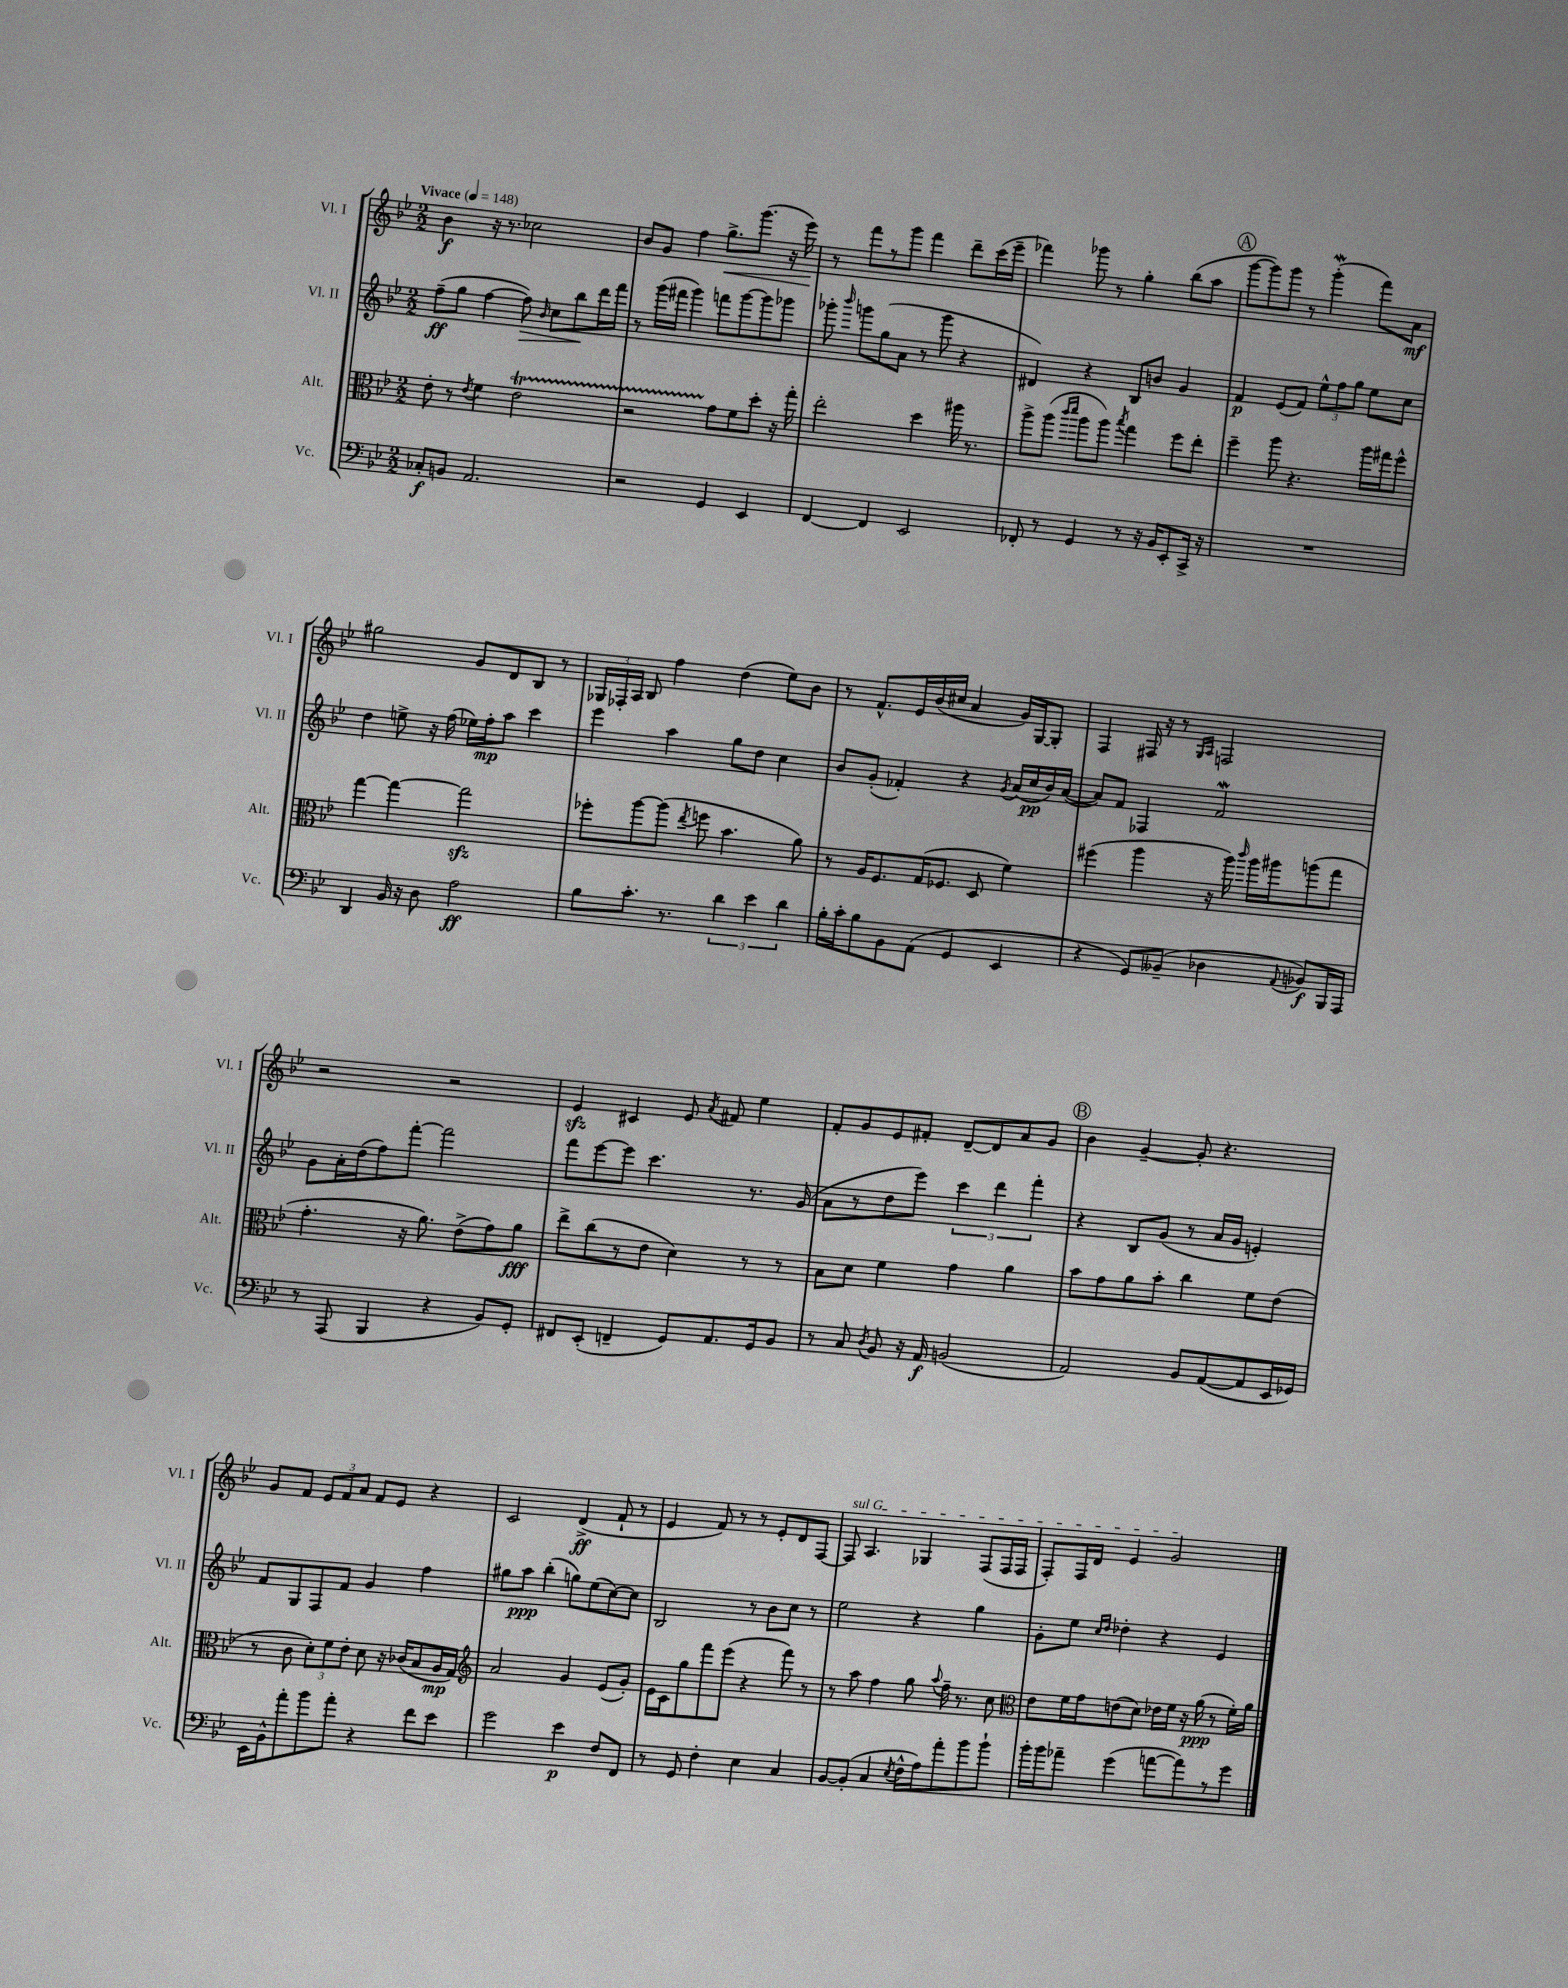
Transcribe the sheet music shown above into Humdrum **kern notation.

**kern	**kern	**kern	**kern
*staff4	*staff3	*staff2	*staff1
*clefF4	*clefC3	*clefG2	*clefG2
*k[b-e-]	*k[b-e-]	*k[b-e-]	*k[b-e-]
*M2/2	*M2/2	*M2/2	*M2/2
*MM148	*MM148	*MM148	*MM148
8C-'	8e-'	(8ff~	4b-
8BB	8r	8gg	.
.	8qe-	.	.
2.AA	4f	[4ff	16r
.	.	.	8.r
.	2e-	8ff])	2cc-
.	.	16qqb-	.
.	.	8cc	.
.	.	8bb-	.
.	.	16ddd	.
.	.	16fff	.
=	=	=	=
2r	2r	8r	8b-
.	.	(16ggg	8g
.	.	16fff#	.
.	.	4ggg)	4ff
4GG	8g	8fff	8.gg^
.	8f	[8ggg	.
.	.	.	(8.ggg
4EE-	8dd'	8ggg]	.
.	16r	8ggg-	16r
.	16gg'	.	16eee-)
=	=	=	=
[4FF	2ee-'	8ggg-'	8r
.	.	16qqbbb-	.
.	.	8ggg	8fff
4FF]	.	(8gg	8r
.	.	8a	8ggg
2EE-	4dd	8r	4fff
.	.	8ggg	.
.	16aa#	4r	8ddd~
.	8.r	.	.
.	.	.	(16ccc
.	.	.	16eee-~
=	=	=	=
8FF-'	8aa^	4d#)	4fff-)
8r	(8aa	.	.
.	16qqccc	.	.
.	16qqddd	.	.
4GG	8aa	4r	8ggg-
.	8aa)	.	8r
.	8qbb-	.	.
8r	4gg	8B-	4gg'
16r	.	8b	.
16BB-	.	.	.
8EE-'	8ff	4g	(8bb-
16CC^	8ee-'	.	8aa
16r	.	.	.
=	=	=	=
1r	4ff~	4f	[8ggg
.	.	.	8ggg])
.	8aa	(8e-	8ggg
.	4.r	8f)	8r
.	.	12ee-^^	(4ggg'
.	.	12ff	.
.	.	12gg	.
.	16aa	8ee-	8fff)
.	16gg#	.	.
.	8ff^^	8cc	8a
=	=	=	=
4DD	[4gg	4dd	2gg#
16BB-	4gg_	8ee^	.
16r	.	.	.
8D	.	16r	.
.	.	(16ff	.
2A	2gg]	16ee-)	8g
.	.	16ff'	.
.	.	8aa	8d
.	.	4ccc	8B-
.	.	.	8r
=	=	=	=
8B-	8ff-'	4eee-	24G-
.	.	.	24F-'
.	.	.	24A
8.c'	[8aa	.	8B-
.	(8aa]	4aa	4ff
8.r	.	.	.
.	8qee-	.	.
.	8ff	.	.
6d	4.b-	8gg	(4dd
.	.	8dd	.
6e-	.	.	.
.	.	4cc	8ee-)
6d	.	.	.
.	8a)	.	8b-
=	=	=	=
16B-'	8r	8b-	8r
16c'	.	.	.
8B-	16A	(8g'	8.f^^
.	8.F	.	.
8BB-	.	4f-')	.
.	.	.	16e-
(8AA	(16G	.	(16b-
.	8.F-	.	16cc#
4GG	.	4r	4a
.	8D	.	.
.	.	8qg	.
4EE-	4f)	(16a	16g)
.	.	16cc	[16G
.	.	16b-)	8G']
.	.	([16a	.
=	=	=	=
4r	(4ff#	8a])	4F
.	.	8f	.
8GG)	4aa	4F-	16F#
.	.	.	16r
(8BB--~	.	.	8r
.	.	.	16qqG
.	.	.	16qqA
4D-	16r	2f	2F
.	16aa)	.	.
.	16qqccc	.	.
.	16aa	.	.
.	16aa#	.	.
8qqAA	.	.	.
8BB-)	(8aa	.	.
16BBB-	8gg	.	.
16AAA	.	.	.
=	=	=	=
8r	4.g'	8g	2r
(8AAA	.	16a'	.
.	.	(16dd	.
4BBB-	.	8ff)	.
.	16r	[8fff'	.
.	8.a)	.	.
4r	.	2fff]	2r
.	(8e-^	.	.
8BB-)	8g)	.	.
8GG'	8a	.	.
=	=	=	=
8FF#	8ee-^	8fff	4e-
(8EE-'	(8cc	[8eee-	.
4FF~	8r	8eee-]	4c#
.	8e-	4.ccc	.
8GG)	4d)	.	8e-
.	.	.	8qa
8.AA	.	.	8f#
.	8r	8.r	4ee-
16GG	.	.	.
8BB-	8r	.	.
.	.	(16g	.
=	=	=	=
8r	8B-	8a	8f'
8C	8d	8r	8g
8qD	.	.	.
8BB-	4f	8dd	8e-
16r	.	8eee-)	8f#'
16AA	.	.	.
(2BB	4g	6ccc	[8d~
.	.	.	8d]
.	.	6ddd	.
.	4a	.	8a
.	.	6fff'	.
.	.	.	8g
=	=	=	=
2AA)	8b-	4r	4b-
.	8g	.	.
.	8a	8B-	[4g~
.	8b-'	(8g	.
8BB-	4cc	8r	8g']
([8AA	.	16a	4.r
.	.	16g	.
8AA]	8f	4e')	.
16EE-	(8e-	.	.
16GG-)	.	.	.
=	=	=	=
16EE-	8r	8f	8g
16BB-^^	.	.	.
8a'	8c	8G	8f
8b-	12d')	8F	12e-
.	12f	.	12f
8a'	.	8f	.
.	12e-'	.	12a
4r	8d	4g	8f
.	16r	.	8e-
.	(16c-	.	.
8f	8B-	4ff	4r
8e-	16A	.	.
.	16G)	.	.
=	=	=	=
*	*clefG2	*	*
2g	2a	8gg#	2c
.	.	8aa	.
.	.	(4bb-'	.
4e-	4g	8gg)	(4d^
.	.	(8ee-	.
8F	(8e-	[8cc)	8f`
8FF	8g')	8cc]	8r
=	=	=	=
8r	16e-	2B-	4e-
.	16c	.	.
8GG	8gg	.	.
4F'	8fff	.	8f)
.	(8eee-	.	8r
4E-	4r	8r	8r
.	.	8b-	8e-'
4C	8fff)	8cc	8d
.	8r	8r	[8F
=	=	=	=
[8BB-	8r	2ee-	8F]
(8BB-']	8aa	.	4.A
4C	4ff	.	.
8qE-	.	.	.
16F^^	8gg	4r	4G-
16A)	.	.	.
.	8qqaa	.	.
8a'	16ff~	.	.
.	8.r	.	.
8b-	.	4gg	(8F
8b-`	8cc	.	16F
.	.	.	16F
=	=	=	=
*	*clefC3	*	*
16b-'	8e-	8g'	8F')
16b-	.	.	.
8a-~	16f	8ee-	16F
.	16g	.	16d
.	.	16qqcc	.
.	.	16qqdd	.
(4g	(8e	4dd-'	4e-
.	8d)	.	.
[8a	16e-	4r	2g
.	16f	.	.
8a])	16r	.	.
.	(16a	.	.
8r	8r	4e-	.
8g	16f')	.	.
.	16a	.	.
==	==	==	==
*-	*-	*-	*-
